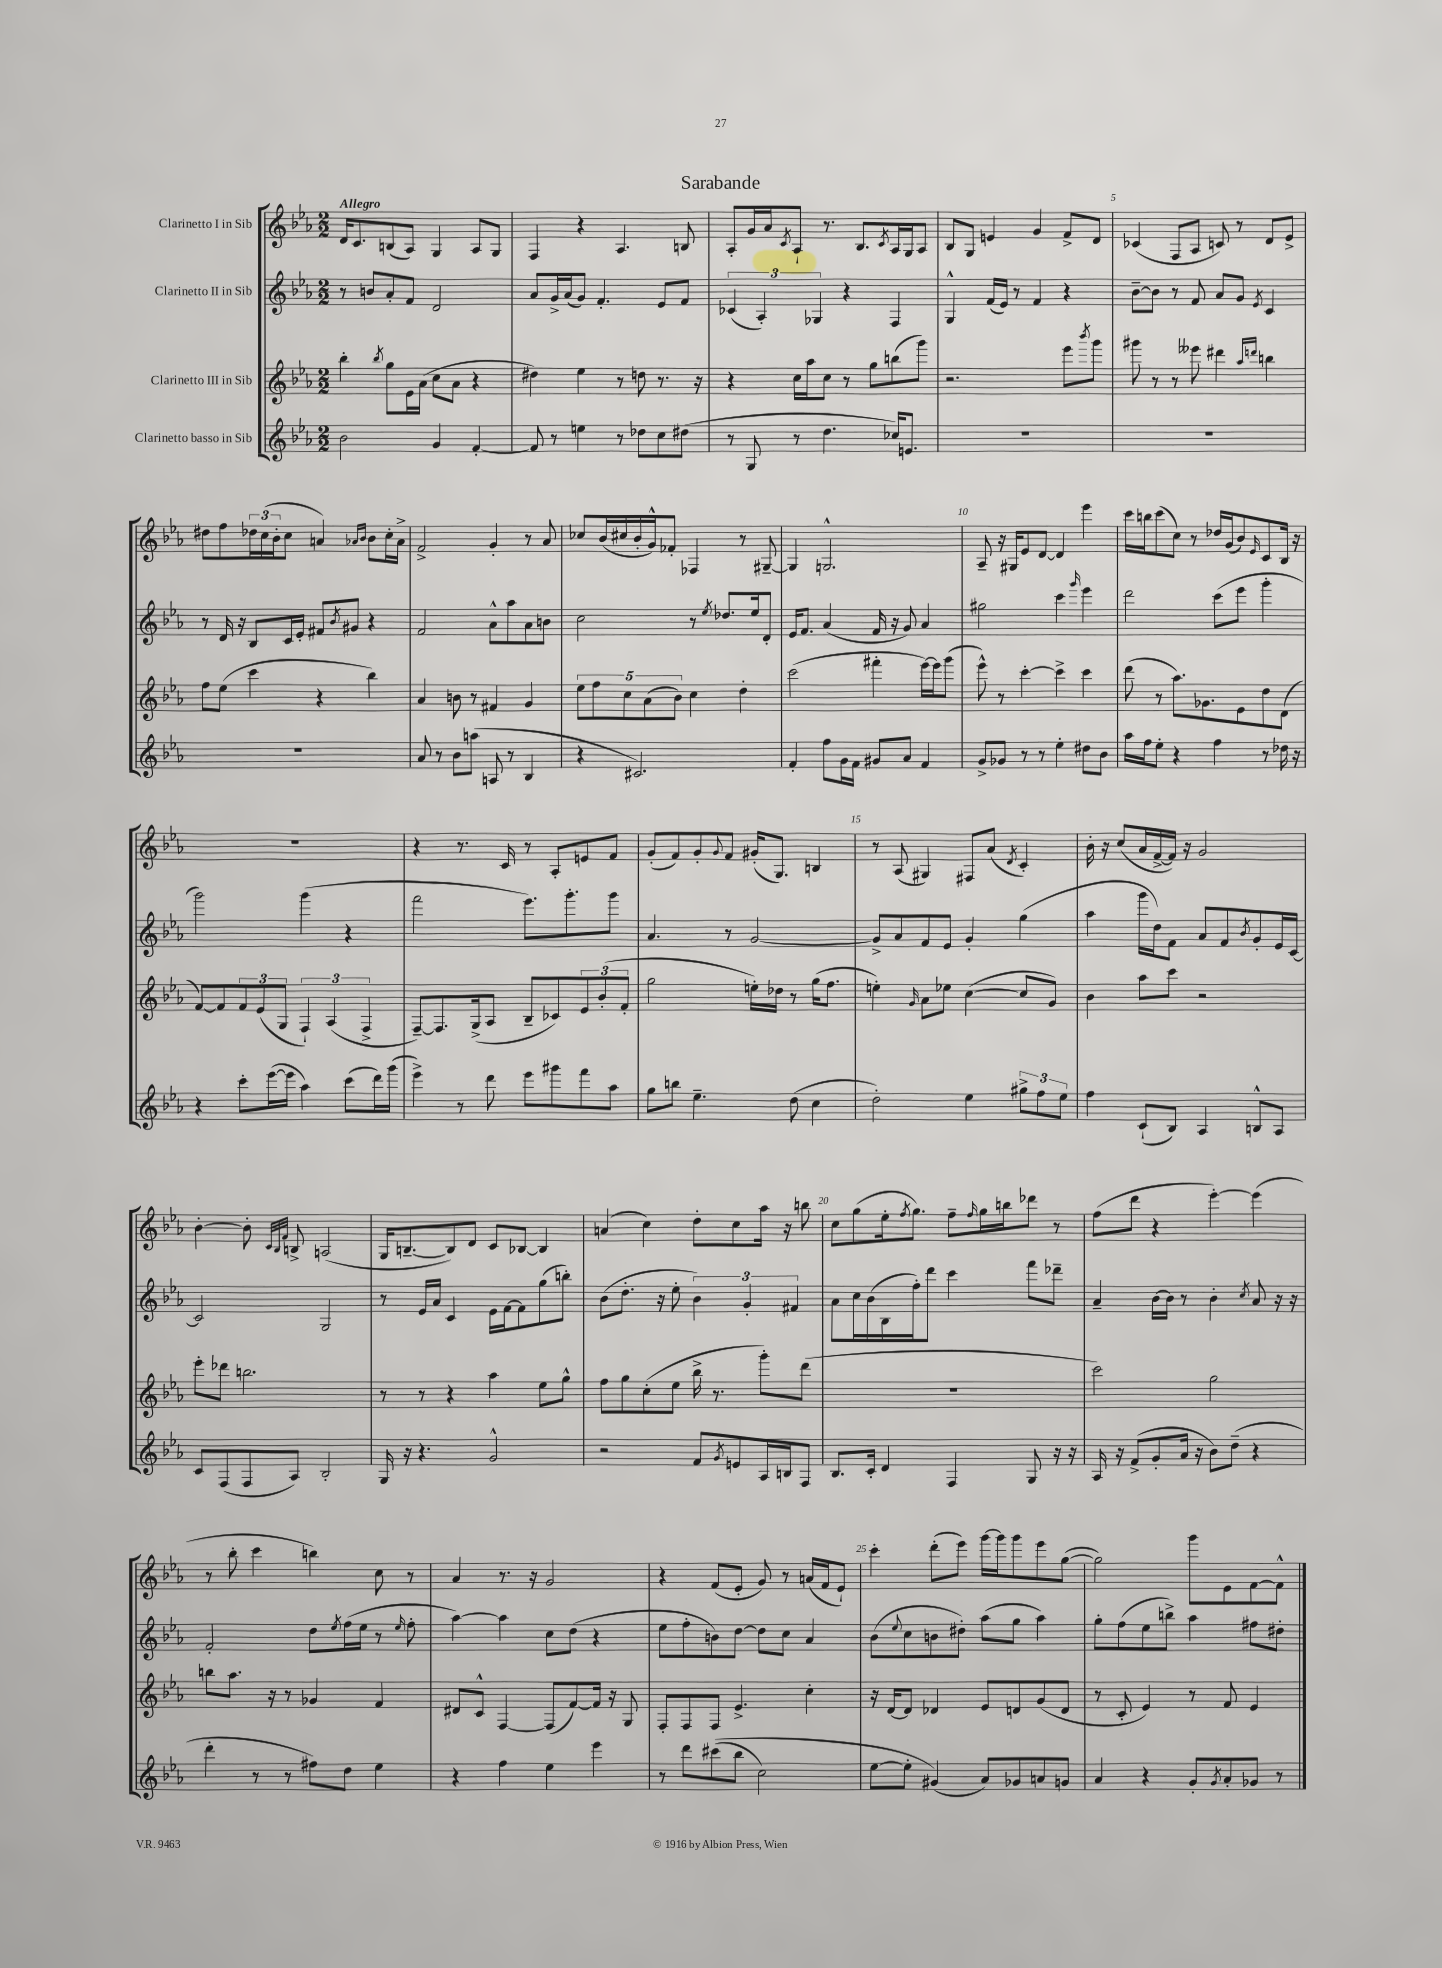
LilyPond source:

\header { title = "Sarabande" }
<<
\new StaffGroup <<
\new Staff = "s0" \with { instrumentName = "Clarinetto I in Sib" } {
    \clef treble \key ees \major \numericTimeSignature \time 2/2 \tempo "Allegro"
    d'16 c'8. b8( aes8) g4 aes8 g8 |
    f4 r4 aes4. b8 |
    aes8-. g'16 aes'16 \acciaccatura { c'8 } aes8-! r8. bes8. \acciaccatura { c'8 } aes16 g16 aes8 |
    bes8 g8 e'4 g'4 f'8-> d'8 |
    ces'4( f8 aes8 c'8) r8 d'8 ees'8-> |
    dis''8 f''8 \tuplet 3/2 { des''16 c''16( bes'16-. } c''8 a'4) \grace { aes'16 bes'16 } bes'8 c''16-. aes'16-> |
    f'2-> g'4-. r8 aes'8 |
    ces''8 bes'16( cis''16 bes'16-. g'16-^) fes'8-. fes4 r8 gis8~-- |
    gis4 g2.-^ |
    aes8-- r16 gis16 ees'8 d'8~ d'4 ees'''4 |
    c'''16 b''16 c'''8( c''8) r8 des''16 g'16( bes'8) \grace { ees'16 } c'8 bes16 r16 |
    R1 |
    r4 r8. c'16 r8 aes8-. e'8 f'8 |
    g'8-.( f'8) g'8-. \appoggiatura { g'8 } f'8 gis'16-.( g8.) b4 |
    r8 aes8( gis4) fis8 aes'8( \acciaccatura { d'8 } c'4-.) |
    bes'16-. r16 c''8( aes'16 f'16~-> f'16) r16 g'2 |
    bes'4~-. bes'8-. \grace { c'32 bes32 f'32 } b8-> a2( |
    g16 b8.~-- b8) d'8 c'8 bes8~ bes4 |
    a'4( c''4) d''8-. c''8 aes''16 r16 b''8 |
    c''8 g''8( ees''16-. \acciaccatura { f''8 } g''8.) f''8-- \grace { f''16 } g''16 b''16 des'''8 r8 |
    f''8( d'''8 r4 ees'''4~-.) ees'''4( |
    r8 bes''8-. c'''4 b''4) c''8 r8 |
    aes'4 r8. r16 g'2 |
    r4 f'8( ees'8-. g'8) r8 a'16( f'16 ees'8-!) |
    c'''4-. d'''8-.( ees'''8) g'''16~ g'''16 g'''8 ees'''8 g''8~( |
    g''2) g'''8 ees'8 f'8~ f'8-^ \bar "|." |
}
\new Staff = "s1" \with { instrumentName = "Clarinetto II in Sib" } {
    \clef treble \key ees \major \numericTimeSignature \time 2/2
    r8 b'8 aes'8-. f'8 d'2 |
    aes'8 g'16-> aes'16( g'8) f'4.-. ees'8 f'8 |
    \tuplet 3/2 { ces'4( aes4-.) ges4 } r4 f4 |
    g4-^ f'16( ees'16) r8 f'4 r4 |
    bes'8~-- bes'8 r8 f'8 aes'8 g'8 \acciaccatura { ees'8 } c'4 |
    r8 d'16 r16 bes8 c'16 ees'16-. fis'8 \acciaccatura { bes'8 } gis'8 r4 |
    f'2 aes'8-^ aes''8 aes'8 b'8 |
    c''2 r8 \acciaccatura { ees''8 } des''8. ees''16 d'8-. |
    ees'16 f'8. aes'4( f'16 r16 g'8) aes'4 |
    gis''2 c'''4 \grace { g'''16 } ees'''4 |
    d'''2 c'''8( ees'''8 g'''4-. |
    g'''2) g'''4( r4 |
    f'''2 ees'''8.) g'''8.-. g'''8 |
    aes'4. r8 g'2~ |
    g'8-> aes'8 f'8 ees'8 g'4-. g''4( |
    aes''4 g'''16 d''16) f'8 aes'8 f'8 \acciaccatura { bes'8 } g'8-. ees'16 c'16~ |
    c'2 g2 |
    r8 ees'16 aes'16 c'4 ees'16 f'16~ f'8 g''8( b''8-.) |
    bes'8( d''8.-. r16 ees''8-. \tuplet 3/2 { bes'4) g'4-. fis'4 } |
    aes'8 c''16 bes'16( bes16 f''16-.) d'''8 c'''4 f'''8 des'''8-- |
    aes'4-- bes'16~ bes'16 r8 bes'4-. \acciaccatura { c''8 } aes'8 r16 r16 |
    f'2-. d''8 \acciaccatura { ees''8 } f''16( ees''16 r8 \grace { ees''16 } f''8-. |
    aes''4~) aes''4 c''8 d''8( r4 |
    ees''8 f''8-. b'8) d''8~ d''8 c''8 aes'4 |
    bes'8( \appoggiatura { ees''8 } c''8 b'8 dis''8-.) aes''8( g''8 aes''4) |
    g''8-. f''8( ees''8 b''8->) aes''4 fis''8 dis''8-. \bar "|." |
}
\new Staff = "s2" \with { instrumentName = "Clarinetto III in Sib" } {
    \clef treble \key ees \major \numericTimeSignature \time 2/2
    bes''4-. \acciaccatura { bes''8 } g''8 ees'16 aes'16( c''8 aes'8 r4 |
    dis''4) ees''4 r8 d''8 r8. r16 |
    r4 c''16 aes''16 c''8 r8 g''8 b''8( g'''8) |
    r2. ees'''8 \acciaccatura { bes'''8 } g'''8 |
    gis'''8 r8 r8 eeses'''8 dis'''4 \grace { aes''16 d'''16 } b''4 |
    f''8 ees''8( c'''4 r4 bes''4) |
    aes'4 b'8 r8 fis'4 g'4 |
    \tuplet 5/4 { ees''8 f''8 c''8 aes'8( bes'8) } c''4 d''4-. |
    c'''2( fis'''4-. ees'''16~) ees'''16 g'''8( |
    ees'''8-^) r8 c'''4~-. c'''4-> c'''4 |
    d'''8( r8 aes''8.) ges'8. ees'8 d''8 d'8( |
    f'8~) f'8 \tuplet 3/2 { f'8 ees'8( g8 } \tuplet 3/2 { f4-!) aes4( f4-> } |
    f8~--) f8. g16->( aes8 bes8-- ces'8) \tuplet 3/2 { ees'8 bes'8-.( f'8-. } |
    g''2 e''16-.) des''16 r8 g''16( f''8. |
    e''4-.) \grace { g'16 } aes'8 ees''8 c''4~( c''8 g'8) |
    bes'4 aes''8 c'''8 r2 |
    ees'''8-. des'''8 b''2. |
    r8 r8 r4 aes''4 ees''8 g''8-^ |
    f''8 g''8 c''8-.( ees''8 bes''16-> r8. g'''8-.) d'''8( |
    R1 |
    c'''2) g''2 |
    b''8 aes''8. r16 r8 ges'4 f'4 |
    dis'8 c'8-^ f4~ f8( f'8~) f'16 r16 g8 |
    f8-. f8 f8 ees'4.-> c''4-. |
    r16 d'16~ d'8 des'4 ees'8 d'8 g'8( d'8 |
    r8 c'8-. ees'4) r8 f'8 ees'4 \bar "|." |
}
\new Staff = "s3" \with { instrumentName = "Clarinetto basso in Sib" } {
    \clef treble \key ees \major \numericTimeSignature \time 2/2
    bes'2 g'4 f'4~-. |
    f'8 r8 e''4 r8 des''8 c''8 dis''8( |
    r8 g8 r8 d''4. ces''16) e'8. |
    R1 |
    R1 |
    R1 |
    aes'8 r8 bes'8 a''8( a8 r8 bes4 |
    r4 cis'2.) |
    f'4-. f''8 g'16 f'16 gis'8 aes'8 f'4 |
    g'8-> ges'8 r8 r8 ees''4-. dis''8 bes'8 |
    aes''16 f''16 ees''8-. r4 f''4 r8 des''16 r16 |
    r4 c'''8-. ees'''16~( ees'''16 aes''4) c'''8( d'''16) g'''16( |
    ees'''4->) r8 d'''8 ees'''8 gis'''8 f'''8 aes''8 |
    g''8 b''8 ees''4.-- d''8( c''4 |
    d''2-.) ees''4 \tuplet 3/2 { gis''8-> f''8 ees''8 } |
    f''4 c'8-!( bes8) aes4 b8-^ aes8 |
    c'8 f8( f8 aes8) bes2-. |
    g16 r16 r4. g'2-^ |
    r2 f'8 \acciaccatura { g'8 } e'8 aes16 b16 f8 |
    bes8. c'16-. d'4 f4 g8 r16 r16 |
    aes16 r16 f'8->( g'8-. aes'16 r16 bes'8) d''8--( r4 |
    d'''4-. r8 r8 fis''8) d''8 ees''4 |
    r4 f''4 ees''4 ees'''4 |
    r8 d'''8 cis'''8(\( bes''8 c''2) |
    ees''8~ ees''8-. gis'4(\) aes'8) ges'8 a'8 g'8 |
    aes'4 r4 g'8-. \acciaccatura { g'8 } aes'8-. ges'8 r8 \bar "|." |
}
>>
>>
\layout { \context { \Score \override BarNumber.break-visibility = ##(#f #t #t) barNumberVisibility = #(every-nth-bar-number-visible 5) } }
